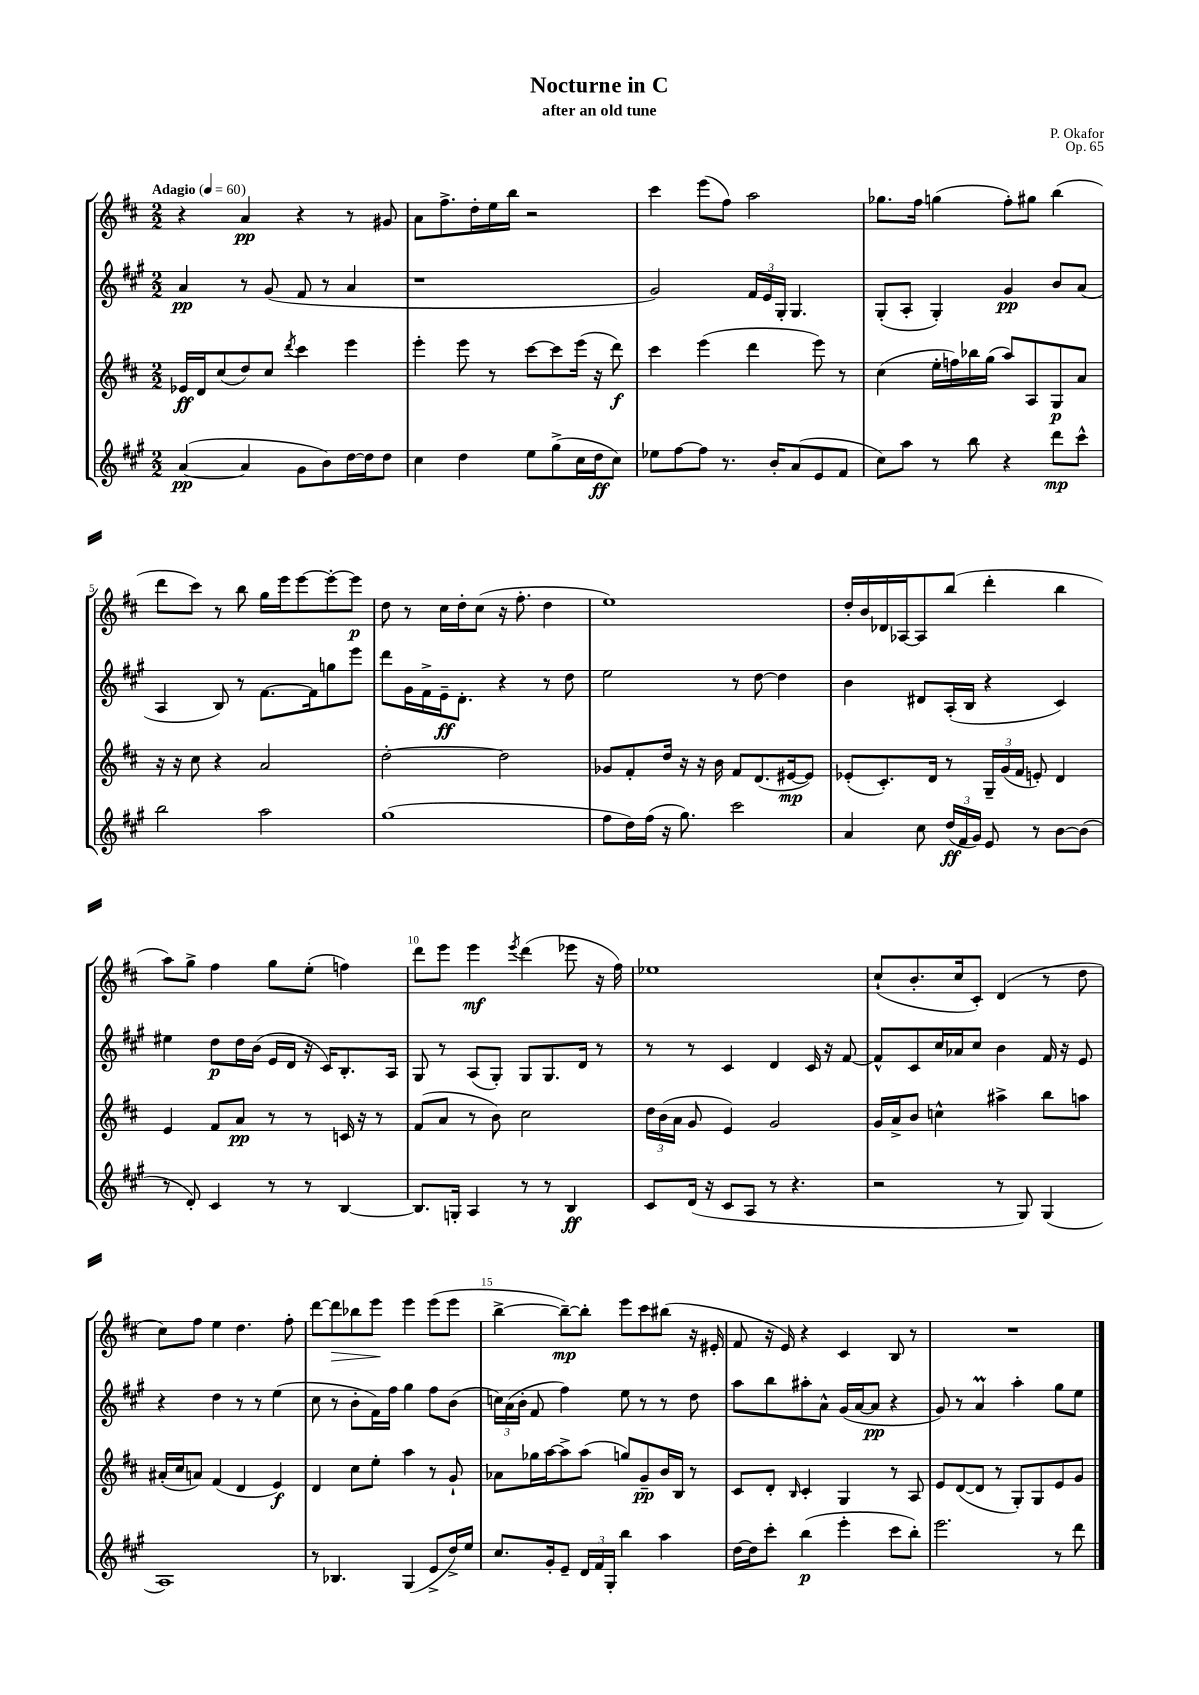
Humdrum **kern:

**kern	**kern	**kern	**kern
*staff4	*staff3	*staff2	*staff1
*clefG2	*clefG2	*clefG2	*clefG2
*k[f#c#g#]	*k[f#c#]	*k[f#c#g#]	*k[f#c#]
*M2/2	*M2/2	*M2/2	*M2/2
*MM60	*MM60	*MM60	*MM60
([4a	16e-	4a	4r
.	16d	.	.
.	(8cc#	.	.
4a]	8dd)	8r	4a
.	8cc#	(8g#	.
.	8qddd	.	.
8g#	4ccc#	8f#	4r
8b)	.	8r	.
[16dd	4eee	4a	8r
16dd]	.	.	.
8dd	.	.	8g#
=	=	=	=
4cc#	4eee'	1r	8a
.	.	.	8.ff#^
4dd	8eee	.	.
.	.	.	16dd'
.	8r	.	16ee
.	.	.	16bb
8ee	[8ccc#	.	2r
(8gg#^	8ccc#]	.	.
16cc#	(16eee	.	.
16dd	16r	.	.
8cc#)	8ddd)	.	.
=	=	=	=
8ee-	4ccc#	2g#)	4ccc#
[8ff#	.	.	.
8ff#]	(4eee	.	(8eee
8.r	.	.	8ff#)
.	4ddd	24f#	2aa
.	.	24e	.
16b'	.	.	.
.	.	24G#'	.
(8a	.	4.G#	.
8e	8eee)	.	.
8f#	8r	.	.
=	=	=	=
8cc#)	(4cc#	(8G#'	8.gg-
8aa	.	8A'	.
.	.	.	16ff#
8r	16ee'	4G#')	(4gg
.	16ff)	.	.
8bb	16bb-	.	.
.	(16gg	.	.
4r	8aa)	4g#	8ff#')
.	8A	.	8gg#
8ddd	8G	8b	(4bb
8ccc#^^	8a	(8a	.
=	=	=	=
2bb	16r	4A	8ddd
.	16r	.	.
.	8cc#	.	8ccc#)
.	4r	8B)	8r
.	.	8r	8bb
2aa	2a	[8.f#	16gg
.	.	.	16eee
.	.	.	[8eee
.	.	16f#]	.
.	.	8gg	8eee'_
.	.	8eee	8eee]
=	=	=	=
(1gg#	[2dd'	8ddd	8dd
.	.	16g#	8r
.	.	16f#^	.
.	.	16e~	16cc#
.	.	8.d'	16dd'
.	.	.	(8cc#
.	2dd]	4r	16r
.	.	.	8.ff#'
.	.	8r	4dd
.	.	8dd	.
=	=	=	=
8ff#	8g-	2ee	1ee)
16dd)	8f#'	.	.
(16ff#	.	.	.
16r	16dd	.	.
8.gg#)	16r	.	.
.	16r	.	.
.	16b	.	.
2ccc#	8f#	8r	.
.	(8.d	[8dd	.
.	.	4dd]	.
.	[16e#	.	.
.	8e#])	.	.
=	=	=	=
4a	(8e-'	4b	16dd'
.	.	.	16b
.	8.c#')	.	16d-
.	.	.	[16A-
8cc#	.	8d#	8A-]
.	16d	.	.
(24dd	8r	(16A'	(8bb
24f#	.	.	.
.	.	16B	.
24g#)	.	.	.
8e	24G~	4r	4ddd'
.	(24g	.	.
.	24f#	.	.
8r	8e')	.	.
[8b	4d	4c#)	4bb
(8b]	.	.	.
=	=	=	=
8r	4e	4ee#	8aa)
8d')	.	.	8gg^
4c#	8f#	8dd	4ff#
.	8a	16dd	.
.	.	(16b	.
8r	8r	16e	8gg
.	.	16d	.
8r	8r	16r	(8ee'
.	.	16c#)	.
[4B	16c	8.B'	4ff)
.	16r	.	.
.	8r	.	.
.	.	16A	.
=	=	=	=
8.B]	(8f#	8G#	8ddd
.	8a	8r	8eee
16G'	.	.	.
4A	8r	(8A	4eee
.	8b)	8G#')	.
.	.	.	8qeee
8r	2cc#	8G#	(4ddd
8r	.	8.G#	.
4B	.	.	8eee-
.	.	16d	.
.	.	8r	16r
.	.	.	16ff#)
=	=	=	=
8c#	24dd	8r	1ee-
.	(24b	.	.
.	24a	.	.
(16d	8g	8r	.
16r	.	.	.
8c#	4e)	4c#	.
8A	.	.	.
8r	2g	4d	.
4.r	.	.	.
.	.	16c#	.
.	.	16r	.
.	.	[8f#	.
=	=	=	=
2r	16g	8f#^^]	(8cc#`
.	16a^	.	.
.	8b	8c#	8.b'
.	4cc^^	16cc#	.
.	.	16a-	16cc#
.	.	8cc#	8c#')
8r	4aa#^	4b	(4d
8G#)	.	.	.
(4G#	8bb	16f#	8r
.	.	16r	.
.	8aa	8e	8dd
=	=	=	=
1A)	(16a#'	4r	8cc#)
.	16cc#	.	.
.	8a)	.	8ff#
.	(4f#	4dd	4ee
.	4d	8r	4.dd
.	.	8r	.
.	4e)	(4ee	.
.	.	.	8ff#'
=	=	=	=
8r	4d	8cc#	[8ddd
4.B-	.	8r	8ddd]
.	8cc#	8b'	8bb-
.	8ee'	16f#)	8eee
.	.	16ff#	.
(4G#	4aa	4gg#	4eee
8e^	8r	8ff#	(8eee
16dd^)	8g`	(8b	8eee
16ee	.	.	.
=	=	=	=
8.cc#	8a-	24cc)	[4bb^
.	.	(24a	.
.	.	24b'	.
.	16gg-	8f#	.
16g#'	[16aa	.	.
8e~	8aa^]	4ff#)	8bb~_)
24d	(8aa	.	8bb']
24f#	.	.	.
24G#'	.	.	.
4bb	8gg)	8ee	8eee
.	8g~	8r	8ccc#
4aa	16b	8r	(8bb#
.	16B	.	.
.	8r	8dd	16r
.	.	.	16e#'
=	=	=	=
[16dd	8c#	8aa	8f#
16dd]	.	.	.
8ccc#'	8d'	8bb	16r
.	.	.	16e)
.	16qqB	.	.
(4bb	4c#'	8aa#'	4r
.	.	8a^^	.
4eee'	4G	(16g#	4c#
.	.	[16a	.
.	.	8a]	.
8ccc#	8r	4r	8B
8bb')	8A	.	8r
=	=	=	=
2.eee	8e	8g#)	1r
.	([8d	8r	.
.	8d]	4a	.
.	8r	.	.
.	8G')	4aa'	.
.	8G	.	.
8r	8e	8gg#	.
8ddd	8g	8ee	.
==	==	==	==
*-	*-	*-	*-
